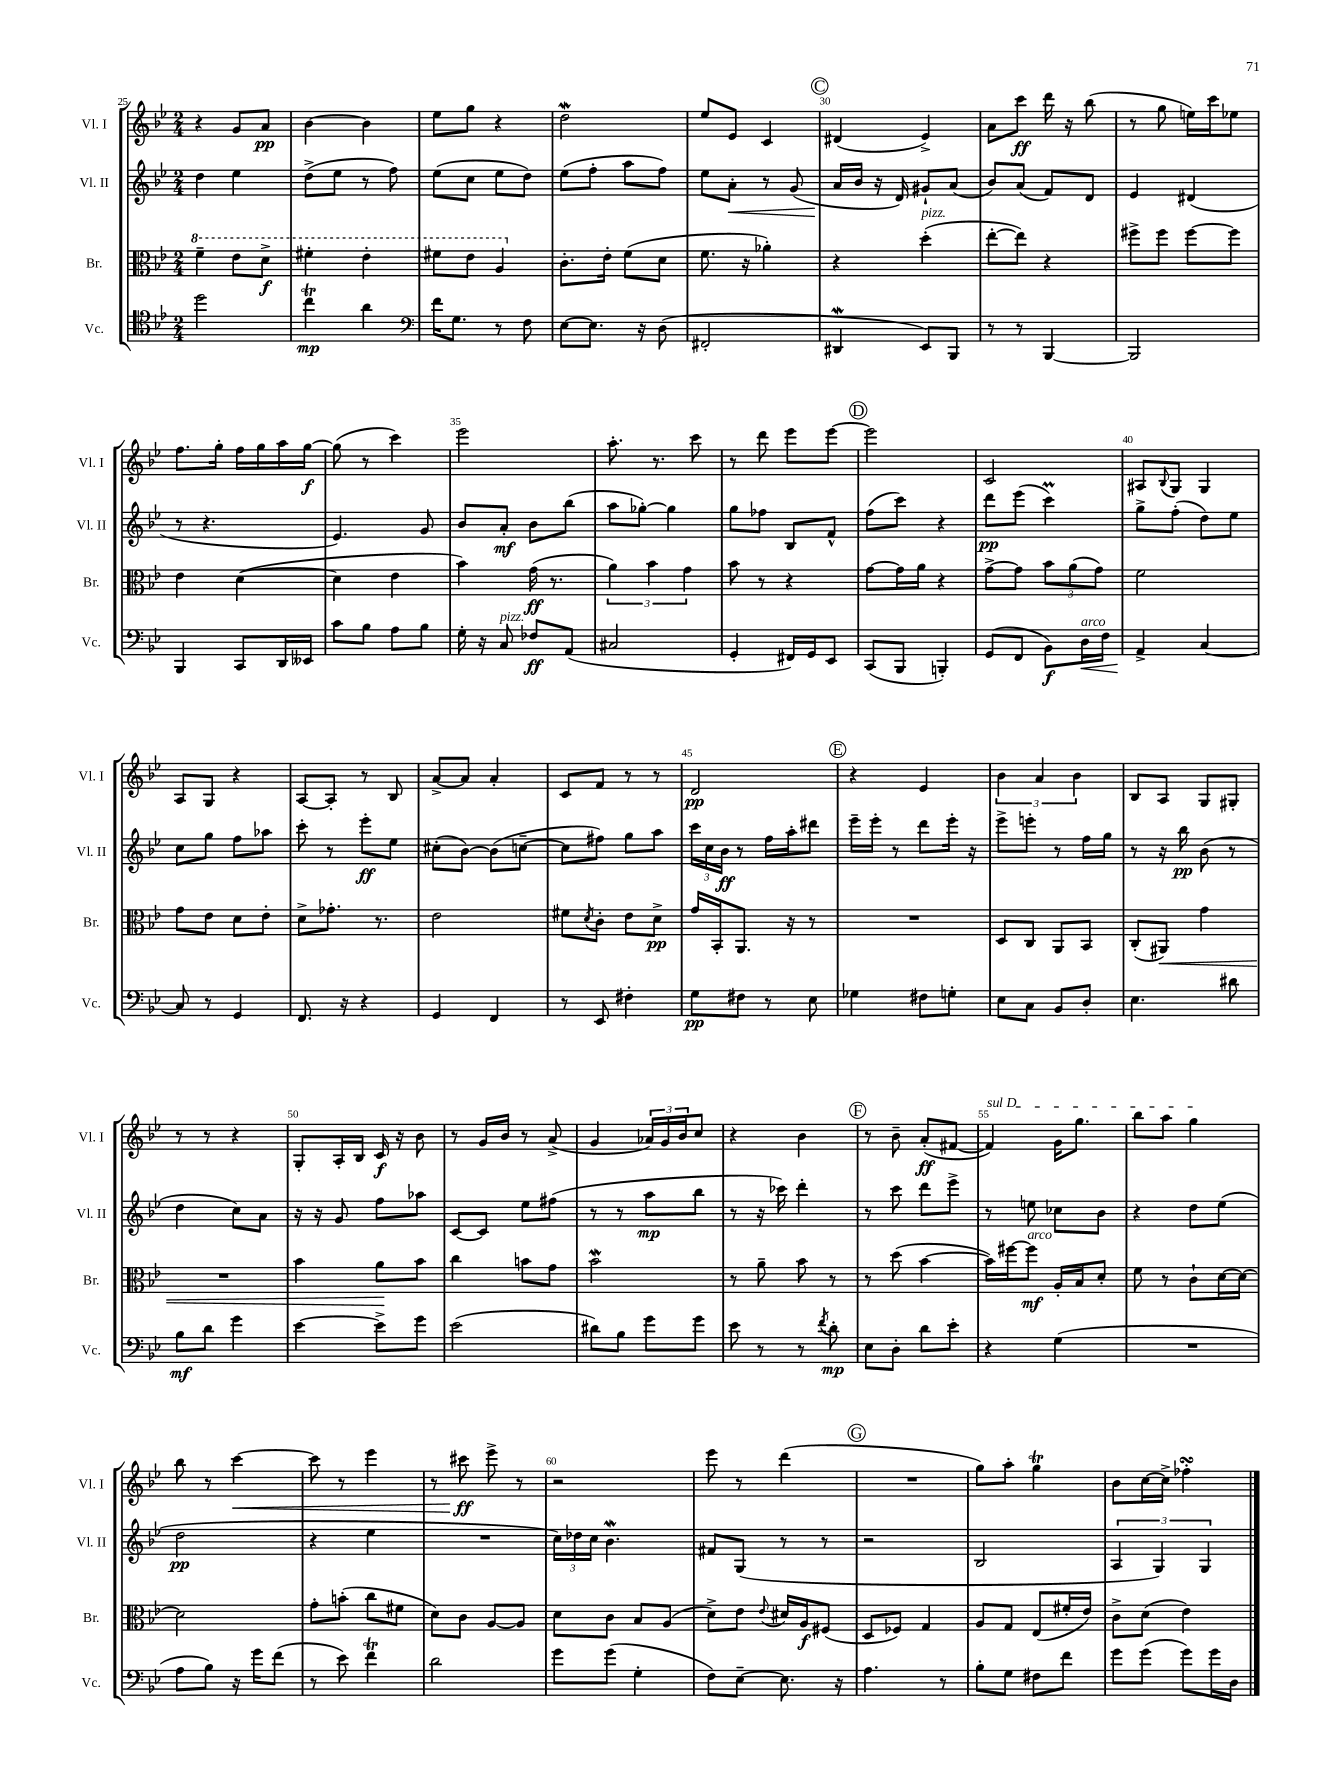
<<
\new StaffGroup <<
\new Staff = "s0" \with { instrumentName = "Vl. I" shortInstrumentName = "Vl. I" } {
    \clef treble \key bes \major \numericTimeSignature \time 2/4
    r4 g'8 a'8\pp |
    bes'4~ bes'4 |
    ees''8 g''8 r4 |
    d''2\mordent |
    ees''8 ees'8 c'4 |
    \mark \markup { \circle "C" } dis'4( ees'4->) |
    a'8 c'''8\ff d'''16 r16 bes''8( |
    r8 g''8 e''16) c'''16 ees''8 |
    f''8. g''16-. f''16 g''16 a''16 g''16~\f |
    g''8( r8 c'''4) |
    ees'''2 |
    a''8.-. r8. c'''8 |
    r8 d'''8 ees'''8 ees'''8~ |
    \mark \markup { \circle "D" } ees'''2 |
    c'2 |
    ais8 \appoggiatura { bes8 } g8 g4 |
    a8 g8 r4 |
    a8~ a8-. r8 bes8 |
    a'8~-> a'8 a'4-. |
    c'8 f'8 r8 r8 |
    d'2\pp |
    \mark \markup { \circle "E" } r4 ees'4 |
    \tuplet 3/2 { bes'4 a'4 bes'4 } |
    bes8 a8 g8 gis8-. |
    r8 r8 r4 |
    g8-. a16-. bes16 c'16\f r16 bes'8 |
    r8 g'16 bes'16 r8 a'8->( |
    g'4 \tuplet 3/2 { aes'16) g'16 bes'16 } c''8 |
    r4 bes'4 |
    \mark \markup { \circle "F" } r8 bes'8-- a'8-.\ff( fis'8~ |
    \once \override TextSpanner.bound-details.left.text = \markup { \italic "sul D" } fis'4\startTextSpan) g'16 g''8. |
    bes''8 a''8 g''4\stopTextSpan |
    bes''8 r8 c'''4~\< |
    c'''8 r8 ees'''4 |
    r8 cis'''8\ff\! ees'''8-> r8 |
    r2 |
    ees'''8 r8 d'''4( |
    \mark \markup { \circle "G" } R2 |
    g''8) a''8-. g''4\trill |
    bes'8 c''16~ c''16-> fes''4-.\turn \bar "|." |
}
\new Staff = "s1" \with { instrumentName = "Vl. II" shortInstrumentName = "Vl. II" } {
    \clef treble \key bes \major \numericTimeSignature \time 2/4
    d''4 ees''4 |
    d''8->( ees''8 r8 f''8) |
    ees''8( c''8 ees''8 d''8) |
    ees''8( f''8-. a''8 f''8) |
    ees''8 a'8-.\< r8 g'8( |
    \mark \markup { \circle "C" } a'16\! bes'16 r16 d'16) gis'8-! a'8( |
    bes'8) a'8( f'8) d'8 |
    ees'4 dis'4( |
    r8 r4. |
    ees'4.) g'8 |
    bes'8 a'8-.\mf bes'8 bes''8( |
    a''8 ges''8~-.) ges''4 |
    g''8 fes''8 bes8 f'8-^ |
    \mark \markup { \circle "D" } f''8( c'''8) r4 |
    d'''8\pp ees'''8( c'''4\prall) |
    g''8-> f''8-.( d''8) ees''8 |
    c''8 g''8 f''8 aes''8 |
    c'''8-. r8 ees'''8-.\ff ees''8 |
    cis''8-.( bes'8~) bes'8( c''8~-- |
    c''8 fis''8) g''8 a''8 |
    \tuplet 3/2 { c'''16 c''16 bes'16\ff } r8 f''16 a''16-. dis'''8 |
    \mark \markup { \circle "E" } ees'''16-- ees'''16-. r8 d'''8 ees'''16-. r16 |
    ees'''8-> e'''8-. r8 f''16 g''16 |
    r8 r16 bes''16\pp bes'8( r8 |
    d''4 c''8) a'8 |
    r16 r16 g'8 f''8 aes''8 |
    c'8~ c'8 ees''8 fis''8( |
    r8 r8 a''8\mp bes''8 |
    r8 r16 ces'''16) d'''4-. |
    \mark \markup { \circle "F" } r8 c'''8 d'''8 ees'''8-> |
    r8 e''8 ces''8 bes'8 |
    r4 d''8 ees''8( |
    d''2\pp |
    r4 ees''4 |
    R2 |
    \tuplet 3/2 { c''16) des''16 c''16 } bes'4.\mordent |
    fis'8 g8( r8 r8 |
    \mark \markup { \circle "G" } r2 |
    bes2 |
    \tuplet 3/2 { a4 g4) g4 } \bar "|." |
}
\new Staff = "s2" \with { instrumentName = "Br." shortInstrumentName = "Br." } {
    \clef alto \key bes \major \numericTimeSignature \time 2/4
    \ottava #1 f''4-- ees''8 d''8->\f |
    fis''4-. ees''4-. |
    fis''8 ees''8 a'4 \ottava #0 |
    c'8.-. ees'16-. f'8( d'8 |
    f'8. r16 aes'4-.) |
    \mark \markup { \circle "C" } r4 d''4-.^\markup { \italic "pizz." }( |
    ees''8~-. ees''8) r4 |
    fis''8-> fis''8 fis''8~ fis''8 |
    ees'4 d'4~( |
    d'4 ees'4 |
    bes'4) g'16\ff( r8. |
    \tuplet 3/2 { a'4) bes'4 g'4 } |
    bes'8 r8 r4 |
    \mark \markup { \circle "D" } g'8~ g'16 a'16 r4 |
    g'8~-> g'8 \tuplet 3/2 { bes'8 a'8( g'8) } |
    f'2 |
    g'8 ees'8 d'8 ees'8-. |
    d'8-> ges'8.-. r8. |
    ees'2 |
    fis'8 \acciaccatura { d'8 } c'8-. ees'8 d'8->\pp |
    g'16 bes,16-. a,8. r16 r8 |
    \mark \markup { \circle "E" } R2 |
    d8 c8 a,8 bes,8 |
    c8-.( ais,8\<) g'4 |
    R2 |
    bes'4 a'8\! bes'8 |
    c''4 b'8 g'8 |
    bes'2\mordent |
    r8 a'8-- bes'8 r8 |
    \mark \markup { \circle "F" } r8 d''8( bes'4~ |
    bes'16) fis''16~ fis''8\mf^\markup { \italic "arco" } a16-. bes16 d'8-. |
    f'8 r8 c'8-! d'16~ d'16~ |
    d'2 |
    g'8-. b'8-.( c''8 fis'8 |
    d'8) c'8 a8~ a8 |
    d'8 c'8 bes8 a8( |
    d'8->) ees'8 \appoggiatura { ees'8 } dis'16 a16\f fis8( |
    \mark \markup { \circle "G" } d8 fes8) g4 |
    a8 g8 ees8( fis'16-. ees'16) |
    c'8-> d'8( ees'4) \bar "|." |
}
\new Staff = "s3" \with { instrumentName = "Vc." shortInstrumentName = "Vc." } {
    \clef tenor \key bes \major \numericTimeSignature \time 2/4
    d''2 |
    c''4\trill\mp a'4 |
    \clef bass f'16 g8. r8 f8 |
    ees8~ ees8. r16 d8( |
    fis,2-. |
    \mark \markup { \circle "C" } dis,4\mordent ees,8) bes,,8 |
    r8 r8 bes,,4~ |
    bes,,2 |
    bes,,4 c,8 d,16 eeses,16 |
    c'8 bes8 a8 bes8 |
    g16-. r16 c8^\markup { \italic "pizz." } fes8\ff a,8( |
    cis2 |
    g,4-. fis,16) g,16 ees,8 |
    \mark \markup { \circle "D" } c,8( bes,,8 b,,4-.) |
    g,8( f,8 bes,8\f) d16\<^\markup { \italic "arco" } f16 |
    a,4->\! c4~ |
    c8 r8 g,4 |
    f,8. r16 r4 |
    g,4 f,4 |
    r8 ees,8 fis4-. |
    g8\pp fis8 r8 ees8 |
    \mark \markup { \circle "E" } ges4 fis8 g8-. |
    ees8 c8 bes,8 d8-. |
    ees4. dis'8 |
    bes8\mf d'8 g'4 |
    ees'4~ ees'8-> g'8 |
    ees'2( |
    dis'8) bes8 g'8 g'8 |
    ees'8 r8 r8 \acciaccatura { f'8 } d'8-.\mp |
    \mark \markup { \circle "F" } ees8 d8-. d'8 ees'8-. |
    r4 g4( |
    R2 |
    a8 bes8) r16 g'16 f'8( |
    r8 ees'8) f'4\trill |
    d'2 |
    g'8 g'8( g4-. |
    f8) ees8~-- ees8. r16 |
    \mark \markup { \circle "G" } a4. r8 |
    bes8-. g8 fis8 f'8 |
    g'8 g'8( g'8) g'16 d16 \bar "|." |
}
>>
>>
\layout { \context { \Score currentBarNumber = #25 \override BarNumber.break-visibility = ##(#f #t #t) barNumberVisibility = #(every-nth-bar-number-visible 5) } }
